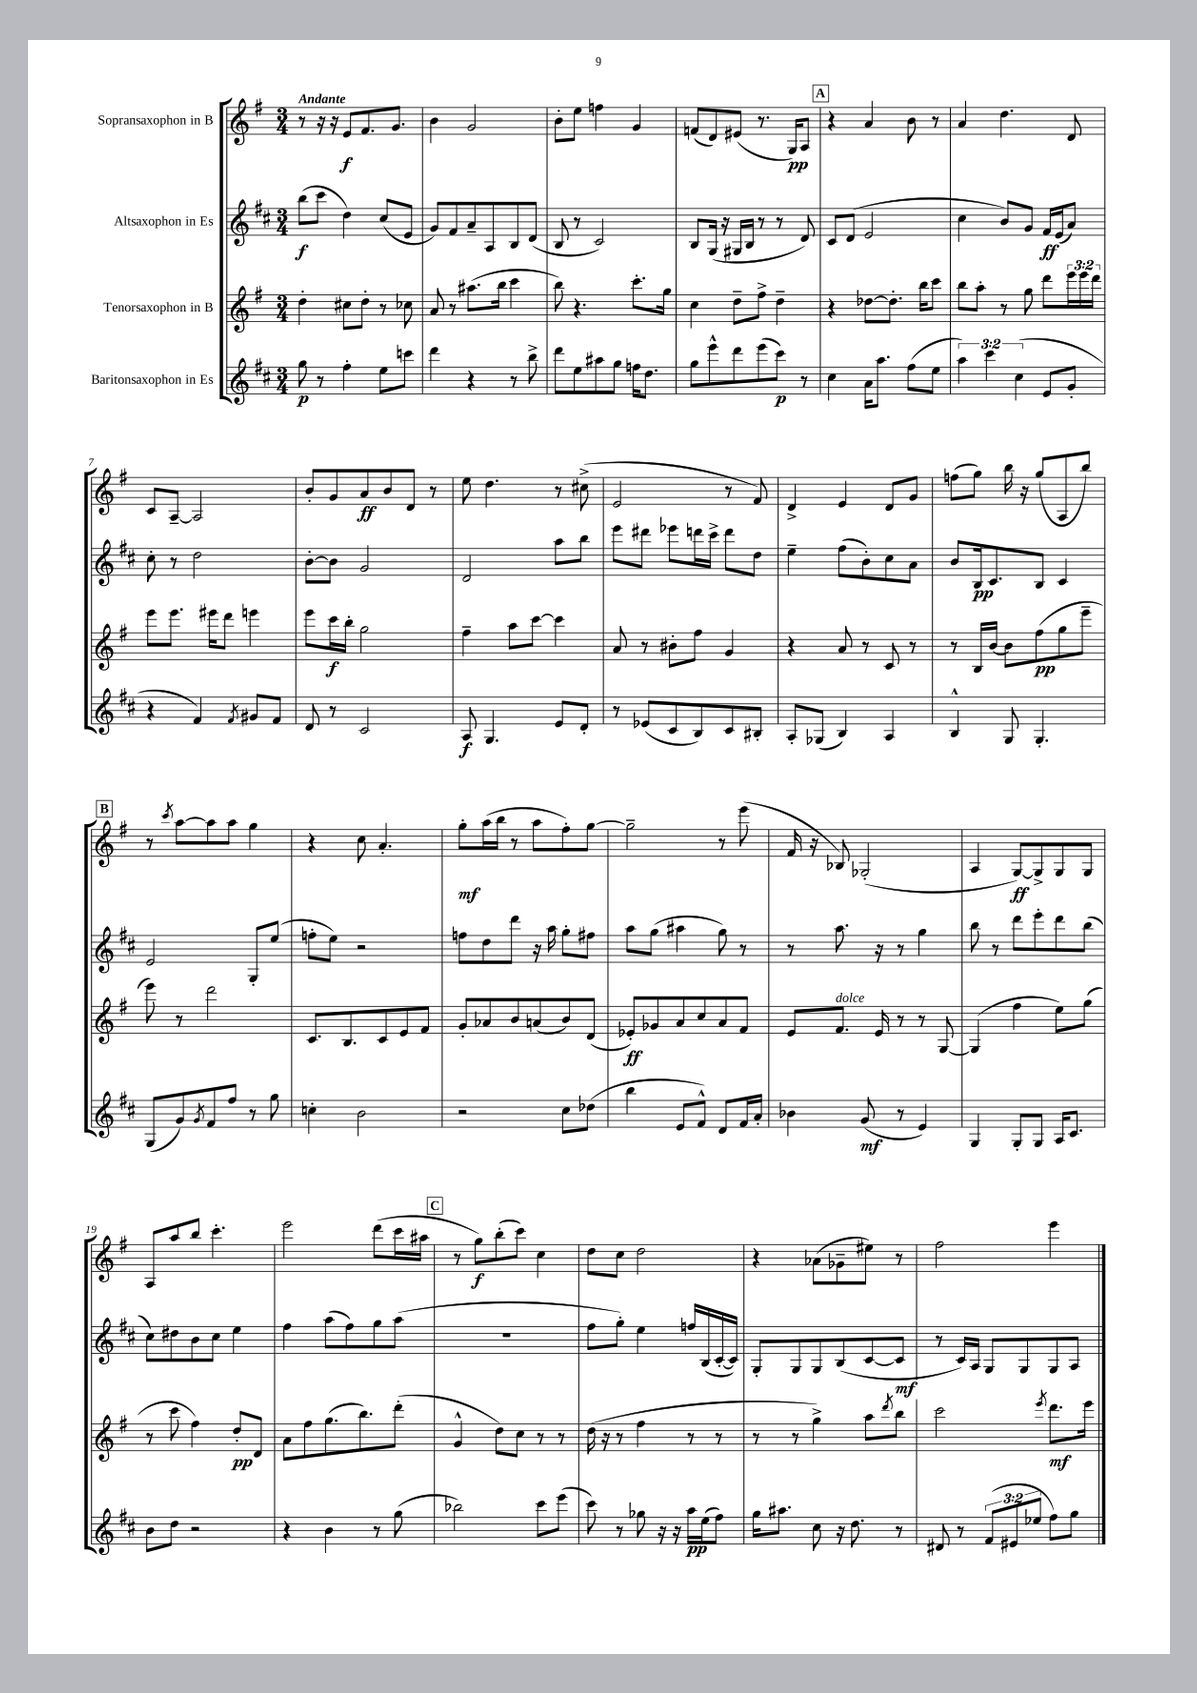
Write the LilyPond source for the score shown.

<<
\new StaffGroup <<
\new Staff = "s0" \with { instrumentName = "Sopransaxophon in B" } {
    \clef treble \key g \major \numericTimeSignature \time 3/4 \tempo "Andante"
    r8 r16 r16 e'8\f fis'8. g'8. |
    b'4 g'2 |
    b'8-. e''8 f''4 g'4 |
    f'8( d'8) eis'8( r8. g16\pp) a8 |
    \mark \markup { \box "A" } r4 a'4 b'8 r8 |
    a'4 d''4. d'8 |
    c'8 a8~-- a2 |
    b'8-. g'8 a'8\ff b'8 d'8 r8 |
    e''8 d''4. r8 cis''8->( |
    e'2 r8 fis'8) |
    d'4-> e'4 d'8 g'8 |
    f''8( g''8) b''16 r16 g''8( a8 b''8) |
    \mark \markup { \box "B" } r8 \acciaccatura { c'''8 } a''8~ a''8 a''8 g''4 |
    r4 c''8 a'4.-. |
    g''8-.\mf a''16( b''16 r8 a''8 fis''8-.) g''8~ |
    g''2-- r8 e'''8( |
    fis'16 r16 bes8) ges2-.( |
    a4 g8~\ff) g8-> g8 g8 |
    a8 a''8 b''8 c'''4.-. |
    e'''2 d'''8( c'''16 ais''16 |
    \mark \markup { \box "C" } r8 g''8\f) b''8-.( c'''8) c''4 |
    d''8 c''8 d''2 |
    r4 aes'8( ges'8-- eis''8) r8 |
    fis''2 e'''4 \bar "|." |
}
\new Staff = "s1" \with { instrumentName = "Altsaxophon in Es" } {
    \clef treble \key d \major \numericTimeSignature \time 3/4
    b''8\f( cis'''8 d''4) cis''8( e'8 |
    g'8) fis'8 a'8-- a8 b8 d'8( |
    b8 r8 cis'2) |
    b8 g16( r16 gis16 b16 r8 r8 d'8) |
    \mark \markup { \box "A" } cis'8 d'8( e'2 |
    cis''4 b'8) g'8 fis'16\ff e'16( a'8) |
    cis''8-. r8 d''2 |
    b'8~-. b'8 g'2 |
    d'2 a''8 b''8 |
    e'''8 dis'''8 ees'''8 d'''16 cis'''16-> d'''8 d''8 |
    e''4-- fis''8( b'8-.) cis''8 a'8 |
    b'8 b16\pp cis'8. b8 cis'4 |
    \mark \markup { \box "B" } e'2 g8-. e''8( |
    f''8-. e''8) r2 |
    f''8 d''8 d'''8 r16 a''16 g''8-. fis''8 |
    a''8 g''8( ais''4 g''8) r8 |
    r8 a''8. r16 r8 g''4 |
    b''8 r8 d'''8 e'''8-. d'''8 b''8( |
    cis''8) dis''8 b'8 cis''8 e''4 |
    fis''4 a''8( fis''8) g''8 a''8( |
    \mark \markup { \box "C" } R2. |
    fis''8 g''8-.) e''4 f''16 b16( cis'16~-. cis'16) |
    g8-. g8 g8 b8( cis'8~ cis'8\mf |
    r8 cis'16) a16 g8 g8 g8 a8 \bar "|." |
}
\new Staff = "s2" \with { instrumentName = "Tenorsaxophon in B" } {
    \clef treble \key g \major \numericTimeSignature \time 3/4 \override Staff.TupletNumber.text = #tuplet-number::calc-fraction-text
    d''4-. cis''8 d''8-. r8 ces''8 |
    a'8 r8 ais''8.( b''16 c'''4 |
    b''8) r4. c'''8.-. g''16 |
    c''4 d''8-- fis''8-> d''4-- |
    \mark \markup { \box "A" } r4 des''8~ des''8.-. b''16 c'''8 |
    b''8 a''8-. r8 g''8 d'''8 \tuplet 3/2 { e'''16 e'''16 d'''16 } |
    e'''8 e'''8. eis'''16 d'''8 e'''4 |
    e'''8 c'''16\f b''16-. g''2 |
    fis''4-- a''8 c'''8~ c'''4 |
    a'8 r8 bis'8-. fis''8 g'4 |
    r4 a'8 r8 c'8 r8 |
    r8 b16 b'16~ b'8 fis''8\pp( g''8 e'''8-- |
    \mark \markup { \box "B" } e'''8) r8 d'''2 |
    c'8. b8. c'8 e'8 fis'8 |
    g'8-. aes'8 b'8 a'8( b'8) d'8( |
    ees'8-.\ff) ges'8 a'8 c''8 a'8 fis'8 |
    e'8 fis'8.^\markup { \italic "dolce" } e'16 r8 r8 g8~ |
    g4( fis''4 e''8) g''8( |
    r8 c'''8 fis''4) d''8-.\pp d'8 |
    a'8 fis''8 g''8.( b''8.) d'''8-.( |
    \mark \markup { \box "C" } g'4-^ d''8) c''8 r8 r8 |
    d''16( r16 r8 fis''4 r8 r8 |
    r8 r8 g''4->) a''8 \acciaccatura { d'''8 } b''8 |
    c'''2 \acciaccatura { e'''8 } d'''8.\mf e'''16 \bar "|." |
}
\new Staff = "s3" \with { instrumentName = "Baritonsaxophon in Es" } {
    \clef treble \key d \major \numericTimeSignature \time 3/4 \override Staff.TupletNumber.text = #tuplet-number::calc-fraction-text
    g''8\p r8 fis''4-. e''8 c'''8 |
    d'''4 r4 r8 b''8-> |
    d'''8 e''8 ais''8 g''8 f''16 d''8. |
    g''8 e'''8-^ d'''8 e'''8( cis'''8\p) r8 |
    \mark \markup { \box "A" } cis''4 a'16 a''8. fis''8( e''8 |
    \tuplet 3/2 { a''4) cis'''4 cis''4( } e'8 g'8-. |
    r4 fis'4) \acciaccatura { fis'8 } gis'8 fis'8 |
    d'8 r8 cis'2 |
    a8\f g4. e'8 d'8-. |
    r8 ees'8( cis'8 b8) cis'8 bis8-. |
    a8-. ges8( b4) a4 |
    b4-^ g8 g4.-. |
    \mark \markup { \box "B" } g8( g'8) \acciaccatura { g'8 } fis'8 fis''8 r8 g''8 |
    c''4-. b'2 |
    r2 cis''8 des''8( |
    b''4 e'8 fis'8-^) d'8 fis'16 a'16-. |
    bes'4 g'8\mf( r8 e'4) |
    g4 g8-. g8 a16 cis'8. |
    b'8 d''8 r2 |
    r4 b'4 r8 g''8( |
    \mark \markup { \box "C" } bes''2) cis'''8 e'''8( |
    cis'''8) r8 ges''8 r16 r16 a''16\pp e''16( fis''8) |
    g''16 ais''8. cis''8 r16 d''8. r8 |
    dis'8 r8 \tuplet 3/2 { fis'8( eis'8 ees''8 } fis''8) g''8 \bar "|." |
}
>>
>>
